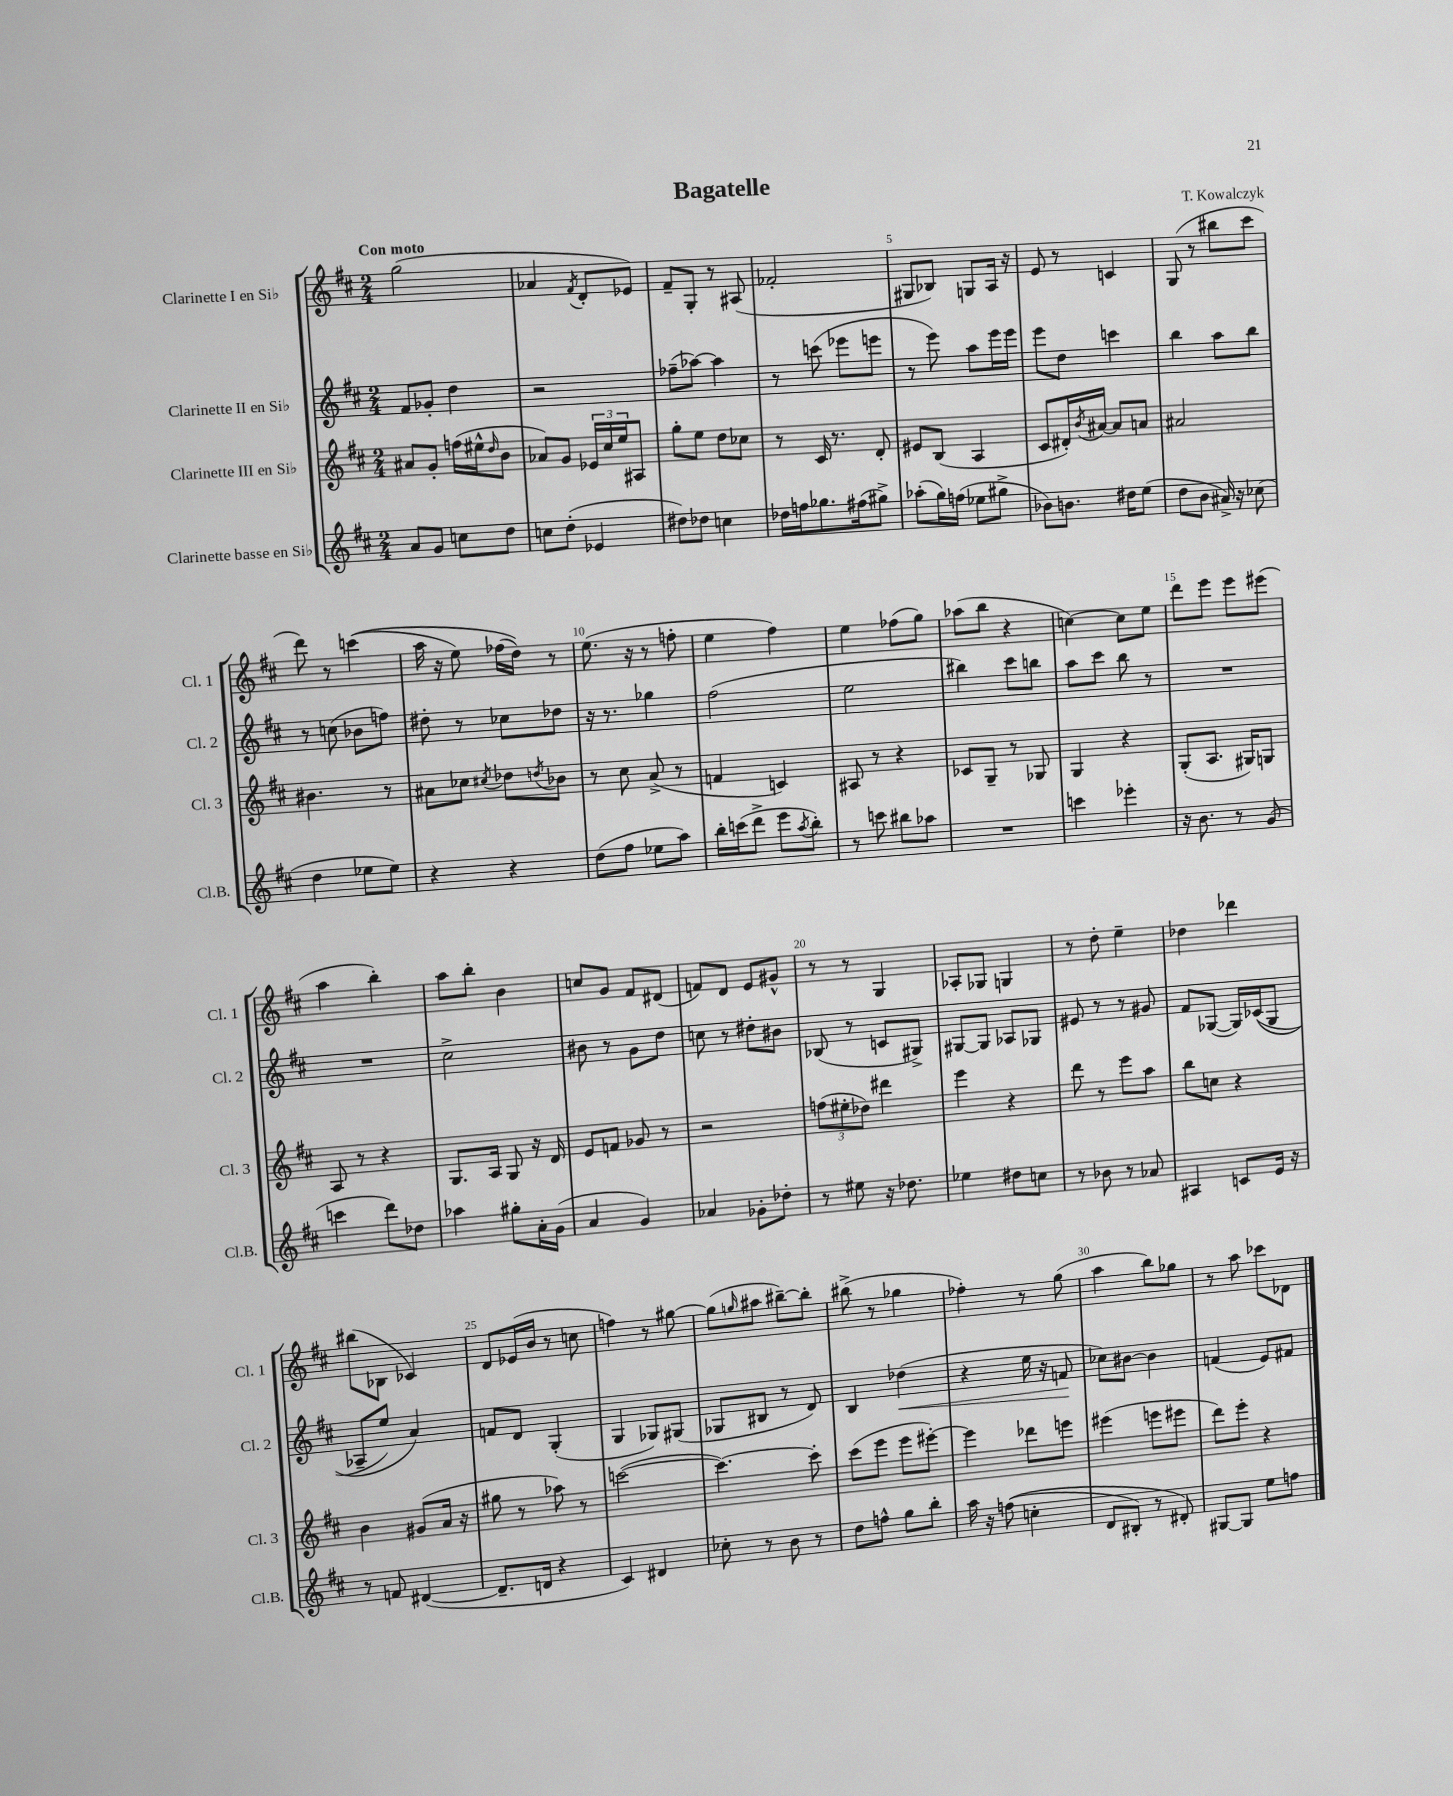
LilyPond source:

\header { title = "Bagatelle" composer = "T. Kowalczyk" }
<<
\new StaffGroup <<
\new Staff = "s0" \with { instrumentName = "Clarinette I en Sib" shortInstrumentName = "Cl. 1" } {
    \clef treble \key d \major \numericTimeSignature \time 2/4 \tempo "Con moto"
    g''2( |
    aes'4 \acciaccatura { fis'8 } d'8-. ees'8) |
    fis'8-- g8-. r8 ais8( |
    fes'2-. |
    gis8 bes8) g8 a16 r16 |
    e'8 r8 c'4 |
    g8( r8 bis''8 cis'''8 |
    d'''8) r8 c'''4(\( |
    a''16 r16 e''8) fes''16( d''16)\) r8 |
    e''8.( r16 r8 f''8-. |
    e''4 fis''4) |
    e''4 fes''8( g''8) |
    aes''8( b''8 r4 |
    c''4~) c''8 e''8 |
    d'''8 e'''8 e'''8 eis'''8( |
    a''4 b''4-.) |
    a''8 b''8-. b'4 |
    c''8 g'8 fis'8 dis'8( |
    f'8) d'8 e'8 gis'8-^ |
    r8 r8 g4 |
    aes8-. ges8 g4 |
    r8 d''8-. e''4-- |
    des''4 des'''4 |
    bis''8( bes8 ces'4) |
    d'8 ees'16( b'16 r8 c''8 |
    f''4) r8 gis''8~ |
    gis''8( \grace { g''16 } ais''8 bis''8~--) bis''8-. |
    bis''8->( r8 ges''4 |
    fes''4-.) r8 g''8( |
    a''4 b''8) ges''8 |
    r8 a''8 ces'''8 des'8 \bar "|." |
}
\new Staff = "s1" \with { instrumentName = "Clarinette II en Sib" shortInstrumentName = "Cl. 2" } {
    \clef treble \key d \major \numericTimeSignature \time 2/4
    fis'8 ges'8-. d''4 |
    r2 |
    fes''8--( aes''8~) aes''4 |
    r8 c'''8( ees'''8 e'''8 |
    r8 e'''8) a''8 e'''16 e'''16 |
    e'''8 d''8 c'''4 |
    b''4 a''8 b''8 |
    r8 c''8( bes'8 f''8) |
    dis''8-. r8 ces''8 des''8 |
    r16 r8. ges''4 |
    fis''2( |
    e''2 |
    bis''4) cis'''8 b''8 |
    a''8 cis'''8 b''8 r8 |
    R2 |
    R2 |
    cis''2-> |
    bis'8 r8 g'8 d''8 |
    c''8 r8 dis''8-. bis'8 |
    bes8( r8 c'8 gis8->) |
    gis8~ gis8 aes8 ges8 |
    eis'8 r8 r8 gis'8 |
    fis'8 ges8~( ges16) ces'16(\( ges8 |
    aes8-- e''8) a'4\) |
    f'8 d'8 g4-.( |
    g4 ges8) gis8( |
    ges8 bis8 r8 d'8) |
    b4 des''4\<( |
    r4 e''16 r16 f'8\! |
    ces''8) bis'8~ bis'4 |
    f'4( e'8) fis'8 \bar "|." |
}
\new Staff = "s2" \with { instrumentName = "Clarinette III en Sib" shortInstrumentName = "Cl. 3" } {
    \clef treble \key d \major \numericTimeSignature \time 2/4
    ais'8 g'8-. f''16( eis''16-^ \grace { d''16 } b'8 |
    aes'8) g'8 \tuplet 3/2 { ees'16 cis''16 e''16 } ais8 |
    g''8-. e''8 d''8 ces''8 |
    r8 cis'16 r8. d'8-. |
    eis'8 b8( a4 |
    cis'8 dis'16-.) \acciaccatura { b'8 } ais'16~ ais'8 a'8 |
    ais'2 |
    bis'4. r8 |
    ais'8 ces''8 \acciaccatura { cis''8 } des''8 \acciaccatura { d''8 } bes'8 |
    r8 cis''8 a'8->( r8 |
    f'4 c'4) |
    ais8 r8 r4 |
    ces'8 g8-- r8 ges8 |
    g4 r4 |
    g8-.( a8. gis16) g8 |
    a8 r8 r4 |
    g8. a16 g8 r16 d'16 |
    e'8 f'8 ges'8 r8 |
    r2 |
    \tuplet 3/2 { f''8( eis''8-. des''8) } dis'''4 |
    e'''4 r4 |
    d'''8 r8 e'''8 a''8 |
    b''8 c''8 r4 |
    b'4 gis'8( a'16 r16 |
    gis''8 r8 aes''8) r8 |
    c'''2~( |
    c'''4.~) c'''8-. |
    cis'''8( e'''8 e'''8 eis'''8~-.) |
    eis'''4 des'''8 e'''8 |
    eis'''4( e'''8 eis'''8 |
    d'''8) e'''8-. r4 \bar "|." |
}
\new Staff = "s3" \with { instrumentName = "Clarinette basse en Sib" shortInstrumentName = "Cl.B." } {
    \clef treble \key d \major \numericTimeSignature \time 2/4
    a'8 g'8 c''8 d''8 |
    c''8 d''8-.( ees'4 |
    dis''8) des''8 c''4 |
    des''16 f''16 ges''8. fis''16( gis''8->) |
    aes''8-.( g''16) f''16( ees''8 gis''8-> |
    bes'8) b'8. dis''16 e''8( |
    d''8 b'8 ais'16->) r16 ces''8( |
    d''4 ees''8 ees''8) |
    r4 r4 |
    d''8( fis''8 ees''8 a''8) |
    b''16-. c'''16( d'''8-> e'''8 \acciaccatura { a''8 } b''8-.) |
    r8 c'''8 bis''8 aes''8 |
    R2 |
    c'''4 ees'''4-. |
    r16 b'8. r8 g'8( |
    c'''4 d'''8) des''8 |
    aes''4 gis''8-. a'16-. g'16( |
    a'4 g'4) |
    aes'4 ges'8-. des''8-. |
    r8 eis''8 r16 des''8. |
    ees''4 dis''8 c''8 |
    r8 bes'8 r8 aes'8 |
    ais4 c'8 e'16 r16 |
    r8 f'8 dis'4~( |
    dis'8.-- d'16 r4 |
    cis'4) dis'4 |
    ces''8-. r8 b'8 r8 |
    d''8 f''8-^ g''8 b''8-. |
    a''16 r16 f''8(\( c''4-. |
    d'8 bis8-.) r8 dis'8-.\) |
    gis8~ gis8 e''8 f''8 \bar "|." |
}
>>
>>
\layout { \context { \Score \override BarNumber.break-visibility = ##(#f #t #t) barNumberVisibility = #(every-nth-bar-number-visible 5) } }
